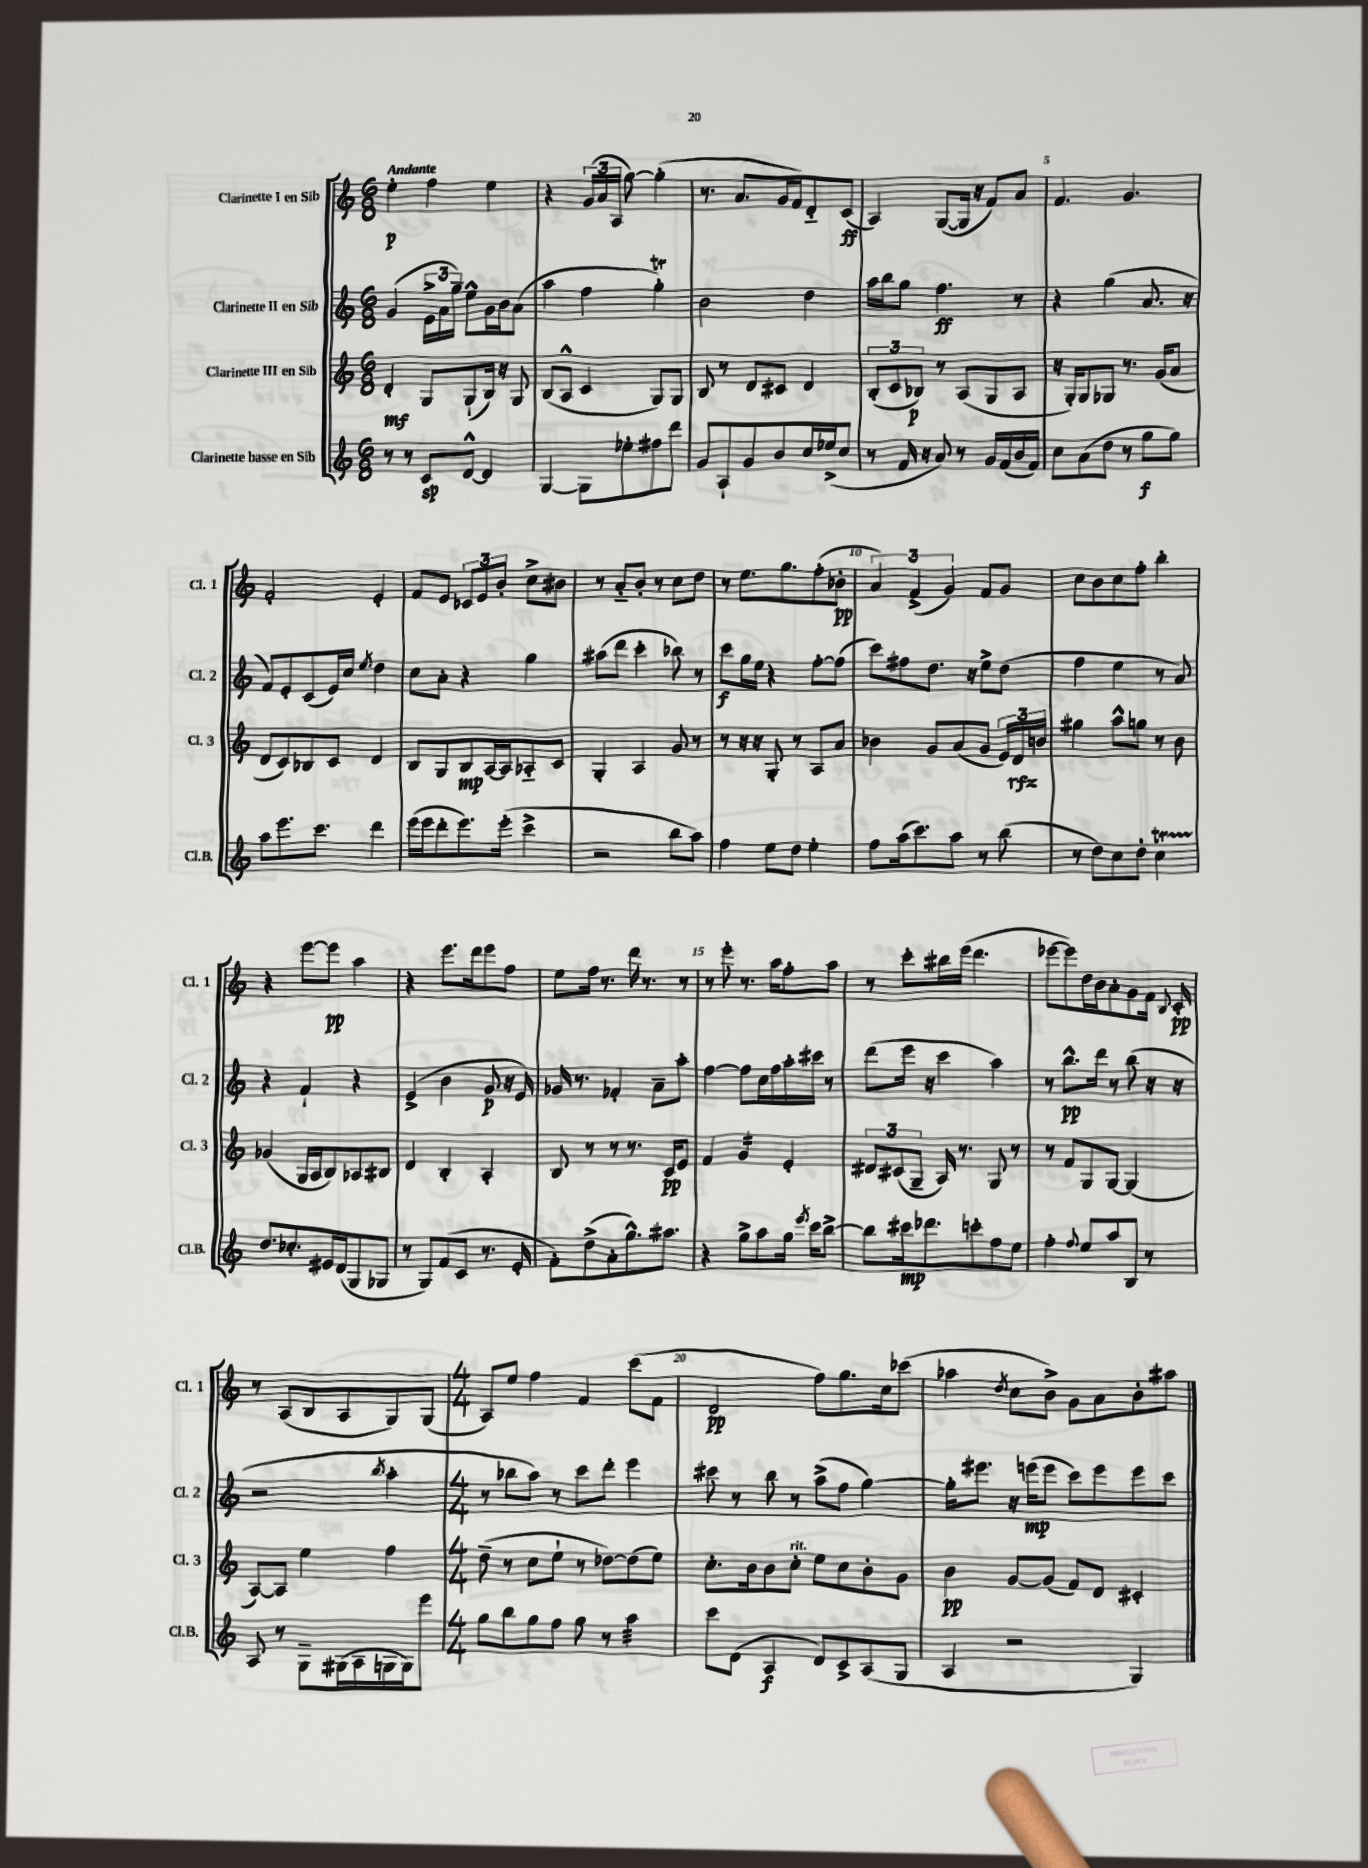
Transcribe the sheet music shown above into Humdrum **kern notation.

**kern	**dynam	**kern	**dynam	**kern	**dynam	**kern	**dynam
*part4	*part4	*part3	*part3	*part2	*part2	*part1	*part1
*staff4	*staff4	*staff3	*staff3	*staff2	*staff2	*staff1	*staff1
*I"Clarinette basse en Sib	*	*I"Clarinette III en Sib	*	*I"Clarinette II en Sib	*	*I"Clarinette I en Sib	*
*I'Cl.B.	*	*I'Cl. 3	*	*I'Cl. 2	*	*I'Cl. 1	*
*clefG2	*	*clefG2	*	*clefG2	*	*clefG2	*
*k[]	*	*k[]	*	*k[]	*	*k[]	*
*M6/8	*	*M6/8	*	*M6/8	*	*M6/8	*
=1	=1	=1	=1	=1	=1	=1	=1
!	!	!	!	!	!	!LO:TX:a:B:t=Andante	!
8r	.	4d'/	mf	(4g/	.	4ee'\	p
8r	.	.	.	.	.	.	.
8c/L	sp	8G/L	.	24e^\LL	.	4ff\	.
.	.	.	.	24a\	.	.	.
.	.	.	.	24gg~\JJ)	.	.	.
[8d^^/J	.	(8G`/	.	8ee^^\L	.	.	.
4d/]	.	16B/Jk)	.	16g\L	.	4ee\	.
.	.	16r	.	16b\J	.	.	.
.	.	8G/	.	(8a\J	.	.	.
=2	=2	=2	=2	=2	=2	=2	=2
[4G/	.	(8B/L	.	4aa\	.	4r	.
.	.	8A^^/J	.	.	.	.	.
8G\L]	.	4c/	.	4ff\	.	(24g/LL	.
.	.	.	.	.	.	24a/	.
.	.	.	.	.	.	24A/JJ	.
8ee-X'\	.	.	.	.	.	[8gg\)	.
8ff#X\	.	8G/L)	.	4ggT'\)	.	(4gg'\]	.
8ddd\J	.	8G/J	.	.	.	.	.
=3	=3	=3	=3	=3	=3	=3	=3
8g/L	.	8B/	.	2b\	.	8.r	.
8A`/	.	8r	.	.	.	.	.
.	.	.	.	.	.	8.a/L	.
8g/	.	8d/L	.	.	.	.	.
8b/	.	8c#X/J	.	.	.	16g/L	.
.	.	.	.	.	.	16f/J)	.
16cc/L	.	4d/	.	4dd\	.	8d/	.
(16ee-X^/J	.	.	.	.	.	.	.
8cc/J	.	.	.	.	.	(8c/J	ff
=4	=4	=4	=4	=4	=4	=4	=4
8r	.	(12B'/L	.	16aa\LL	.	4A/)	.
.	.	.	.	16bb\J	.	.	.
.	.	12c/	.	.	.	.	.
16f/	.	.	.	8gg\J	.	.	.
.	.	12B-X/J)	p	.	.	.	.
16r	.	.	.	.	.	.	.
8a/)	.	8r	.	4.ff\	ff	([8G/L	.
8r	.	(8A/L	.	.	.	16G/Jk]	.
.	.	.	.	.	.	16r	.
16g/LL	.	8G/	.	.	.	8f/L)	.
(16f/	.	.	.	.	.	.	.
16b/	.	8A/J	.	8r	.	8a/J	.
16f/JJ)	.	.	.	.	.	.	.
=5	=5	=5	=5	=5	=5	=5	=5
8cc\L	.	16r	.	4r	.	4.f/	.
.	.	16G'/KL)	.	.	.	.	.
(8a\	.	8G/	.	.	.	.	.
8dd\J	.	8G-X/J	.	(4gg\	.	.	.
8r	.	8.r	.	.	.	4.g/	.
8gg\L	f	.	.	8.a/	.	.	.
.	.	(16g/KL	.	.	.	.	.
8gg\J)	.	8a/J	.	.	.	.	.
.	.	.	.	16r	.	.	.
!!LO:LB:g=z
=6	=6	=6	=6	=6	=6	=6	=6
8aa\L	.	8d/L	.	8f/L)	.	2f'/	.
8.eee\	.	8c/)	.	8e'/	.	.	.
.	.	8B-X/	.	(8c/	.	.	.
8.ccc\J	.	.	.	.	.	.	.
.	.	8c/J	.	16e/L)	.	.	.
.	.	.	.	16cc/JJ	.	.	.
.	.	.	.	8qee/	.	.	.
4ddd\	.	4d/	.	4dd\	.	4e'/	.
=7	=7	=7	=7	=7	=7	=7	=7
(16eee\LL	.	8B/L	.	8cc\L	.	8f/L	.
16eee\J	.	.	.	.	.	.	.
8ddd'\	.	8G/	.	8a'\J	.	8e/J	.
8.eee\)	.	8B/	mp	4r	.	12c-X/L	.
.	.	.	.	.	.	12e/	.
.	.	[16A/L	.	.	.	.	.
.	.	.	.	.	.	12b'/J	.
(16eee'\Jk	.	16A/J]	.	.	.	.	.
4ccc^\	.	8A-X/	.	4gg\	.	8cc^\L	.
.	.	8c/J	.	.	.	8b#X\J	.
=8	=8	=8	=8	=8	=8	=8	=8
2r	.	4G'/	.	(8aa#X\L	.	8r	.
.	.	.	.	8ddd\J	.	8a/L	.
.	.	4A/	.	4ccc'\	.	8b'/J	.
.	.	.	.	.	.	8r	.
8bb\L	.	8g/	.	8bb-X\)	.	8cc\L	.
8aa\J)	.	8r	.	8r	.	8dd\J	.
=9	=9	=9	=9	=9	=9	=9	=9
4ff\	.	8r	.	8ccc\L	f	8r	.
.	.	16r	.	16gg\L	.	8.ee\L	.
.	.	16r	.	16ee\JJ	.	.	.
8ee\L	.	8G'/	.	4r	.	.	.
.	.	.	.	.	.	8.gg\	.
8dd\J	.	8r	.	.	.	.	.
4ee'\	.	8A/L	.	[8ff'\L	.	(8ff'\	.
.	.	8a/J	.	(8ff\J]	.	8b-X'\J	pp
=10	=10	=10	=10	=10	=10	=10	=10
8ff\L	.	4b-X\	.	8ccc\L)	.	6a/)	.
(16aa\k	.	.	.	8ff#X\	.	.	.
.	.	.	.	.	.	(6f^/	.
8.ccc\)	.	.	.	.	.	.	.
.	.	8g/L	.	8.dd\J	.	.	.
.	.	.	.	.	.	6g/)	.
8aa\J	.	(8a/	.	.	.	.	.
.	.	.	.	16r	.	.	.
8r	.	8g/J	.	8ee^\L	.	8f/L	.
(8bb\	.	24e/LL)	.	(8dd\J	.	8g/J	.
.	.	24d/	rfz	.	.	.	.
.	.	24bn/JJ	.	.	.	.	.
=11	=11	=11	=11	=11	=11	=11	=11
8r	.	4gg#X\	.	4ff\	.	8cc\L	.
8dd\L)	.	.	.	.	.	8b\	.
8cc\	.	8aa^^\L	.	4ee\	.	8cc\	.
8dd'\J	.	8ggn\J	.	.	.	8ff'\J	.
4ccT\	.	8r	.	8r	.	4bb'\	.
.	.	8b\	.	8a/)	.	.	.
!!LO:LB:g=z
=12	=12	=12	=12	=12	=12	=12	=12
8.dd/L	.	(4g-X/	.	4r	.	4r	.
8.cc-X'/	.	.	.	.	.	.	.
.	.	16G/LL	.	4f`/	.	[8eee\L	.
.	.	16A/J	.	.	.	.	.
16e#X/L	.	8B/)	.	.	.	8eee\J]	pp
(16d/J	.	.	.	.	.	.	.
8G/	.	8A-X/	.	4r	.	4aa\	.
8G-X/J	.	8B#X/J	.	.	.	.	.
=13	=13	=13	=13	=13	=13	=13	=13
8r	.	4d/	.	(4e^/	.	4r	.
8G/L)	.	.	.	.	.	.	.
(8f/	.	4B'/	.	4b\	.	8.eee\L	.
8c/J	.	.	.	.	.	.	.
.	.	.	.	.	.	16ddd\k	.
8.r	.	4A'/	.	8g/	p	8eee\	.
.	.	.	.	16r	.	8ff\J	.
16e'/	.	.	.	16e/)	.	.	.
=14	=14	=14	=14	=14	=14	=14	=14
8f'\L)	.	8B/	.	16g-X/	.	8ee\L	.
.	.	.	.	8.r	.	.	.
(8dd^\	.	8r	.	.	.	16ff\Jk	.
.	.	.	.	.	.	8.r	.
8a'\	.	8r	.	4f-X'/	.	.	.
8.gg^^\)	.	8.r	.	.	.	16ddd\	.
.	.	.	.	.	.	8.r	.
.	.	.	.	8a~\L	.	.	.
8.aa#X\J	.	16c/KL	pp	.	.	.	.
.	.	8e/J	.	8aa'\J	.	8r	.
=15	=15	=15	=15	=15	=15	=15	=15
4r	.	4f/	.	[4ff\	.	8r	.
.	.	.	.	.	.	8eee'\	.
*	*	*tremolo	*	*	*	*	*
8gg^\L	.	16g/LL	.	8ff\L]	.	8.r	.
.	.	16g/	.	.	.	.	.
8aa\	.	16g/	.	16cc\L	.	.	.
.	.	16g/JJ	.	16ff\	.	16aa\KL	.
*	*	*Xtremolo	*	*	*	*	*
16gg\Jk	.	4e'/	.	16aa'\	.	8ff'\	.
8qeee/	.	.	.	.	.	.	.
16ccc\KL	.	.	.	16ccc#X\JJ	.	.	.
[8bb^\J	.	.	.	8r	.	8aa\J	.
=16	=16	=16	=16	=16	=16	=16	=16
8bb\L]	.	12d#X/L	.	(8ddd\L	.	8r	.
.	.	(12c#X/	.	.	.	.	.
16ccc#X\k	mp	.	.	16eee\Jk	.	8ccc'\L	.
.	.	12G~/J	.	.	.	.	.
8.ddd-X\	.	.	.	16r	.	.	.
.	.	16A/)	.	4ccc\	.	16bb#X\L	.
.	.	8.r	.	.	.	(16eee\JJ	.
8cccn'\	.	.	.	.	.	4.ddd\	.
8ff\	.	8G/	.	4aa\)	.	.	.
8ee\J	.	8r	.	.	.	.	.
=17	=17	=17	=17	=17	=17	=17	=17
4ff'\	.	8r	.	8r	.	[8eee-X\L	.
.	.	8f/L	.	8.bb^^\L	pp	8eee-\])	.
8qqff/	.	.	.	.	.	.	.
8ee/L	.	8G/	.	.	.	16dd\L	.
.	.	.	.	16ddd\Jk	.	16b\J	.
8aa/	.	[8G/J	.	8r	.	8a'\	.
8B/J	.	(4G/]	.	(8bb\	.	8g\	.
8r	.	.	.	16r	.	16f\Jk	.
.	.	.	.	.	.	8qqB/	.
.	.	.	.	16r	.	16c'/	pp
!!LO:LB:g=z
=18	=18	=18	=18	=18	=18	=18	=18
8A/	.	[8A/L)	.	2r	.	8r	.
8r	.	8A/J]	.	.	.	(8A/L	.
8G~\L	.	4ee\	.	.	.	8B/	.
(16G#X\L	.	.	.	.	.	8A/	.
16A\	.	.	.	.	.	.	.
.	.	.	.	8qbb/	.	.	.
16Gn\	.	4ff\	.	4aa'\	.	8G/)	.
16G\J)	.	.	.	.	.	.	.
8eee\J	.	.	.	.	.	(8G/J	.
=19	=19	=19	=19	=19	=19	=19	=19
*M4/4	*	*M4/4	*	*M4/4	*	*M4/4	*
8gg\L	.	(8dd~\	.	8r	.	8A/L)	.
8bb\	.	8r	.	8bb-X\L	.	8ee/J	.
8gg\	.	8cc\L	.	8aa\J)	.	4ff\	.
8ff\J	.	8ee`\J	.	8r	.	.	.
8gg\	.	8r	.	8ccc\L	.	4f/	.
8r	.	[8dd-X\L)	.	8ddd'\J	.	.	.
*tremolo	*	*	*	*	*	*	*
32aa\LLL	.	(8dd-\]	.	4eee\	.	(8ccc\L	.
32aa\	.	.	.	.	.	.	.
32aa\	.	.	.	.	.	.	.
32aa\	.	.	.	.	.	.	.
32aa\	.	8ee\J)	.	.	.	8f\J	.
32aa\	.	.	.	.	.	.	.
32aa\	.	.	.	.	.	.	.
32aa\JJJ	.	.	.	.	.	.	.
*Xtremolo	*	*	*	*	*	*	*
=20	=20	=20	=20	=20	=20	=20	=20
8ccc\L	.	8.cc'\L	.	8ccc#X\	.	2d/	pp
(8d\J	.	.	.	8r	.	.	.
.	.	16b\k	.	.	.	.	.
4A/	f	8b\	.	8bb\	.	.	.
!	!	!LO:TX:a:i:t=rit.	!	!	!	!	!
.	.	8cc'\J	.	8r	.	.	.
8d/L)	.	8ee\L	.	(8aa^\L	.	8ff\L)	.
8c^/	.	8cc\	.	8ff\J	.	8.gg\	.
(8A/	.	8b'\	.	[4gg\)	.	.	.
.	.	.	.	.	.	16cc\k	.
8G/J	.	8g\J	.	.	.	(8ccc-X\J	.
=21	=21	=21	=21	=21	=21	=21	=21
4A/	.	4b\	pp	16gg'\KL]	.	4aa-X\	.
.	.	.	.	8.eee#X\J	.	.	.
.	.	.	.	.	.	8qdd/	.
2r	.	[8g/L	.	16r	.	8cc\L	.
.	.	.	.	(16eeen\KL	mp	.	.
.	.	(8g/J]	.	8eee\J	.	8b^\J)	.
.	.	8f/L)	.	8ccc\L)	.	8g\L	.
.	.	8d/J	.	8eee\	.	8a\	.
4G/)	.	4c#X'/	.	8eee\	.	8b'\	.
.	.	.	.	8ccc\J	.	8aa#X\J	.
==	==	==	==	==	==	==	==
*-	*-	*-	*-	*-	*-	*-	*-
